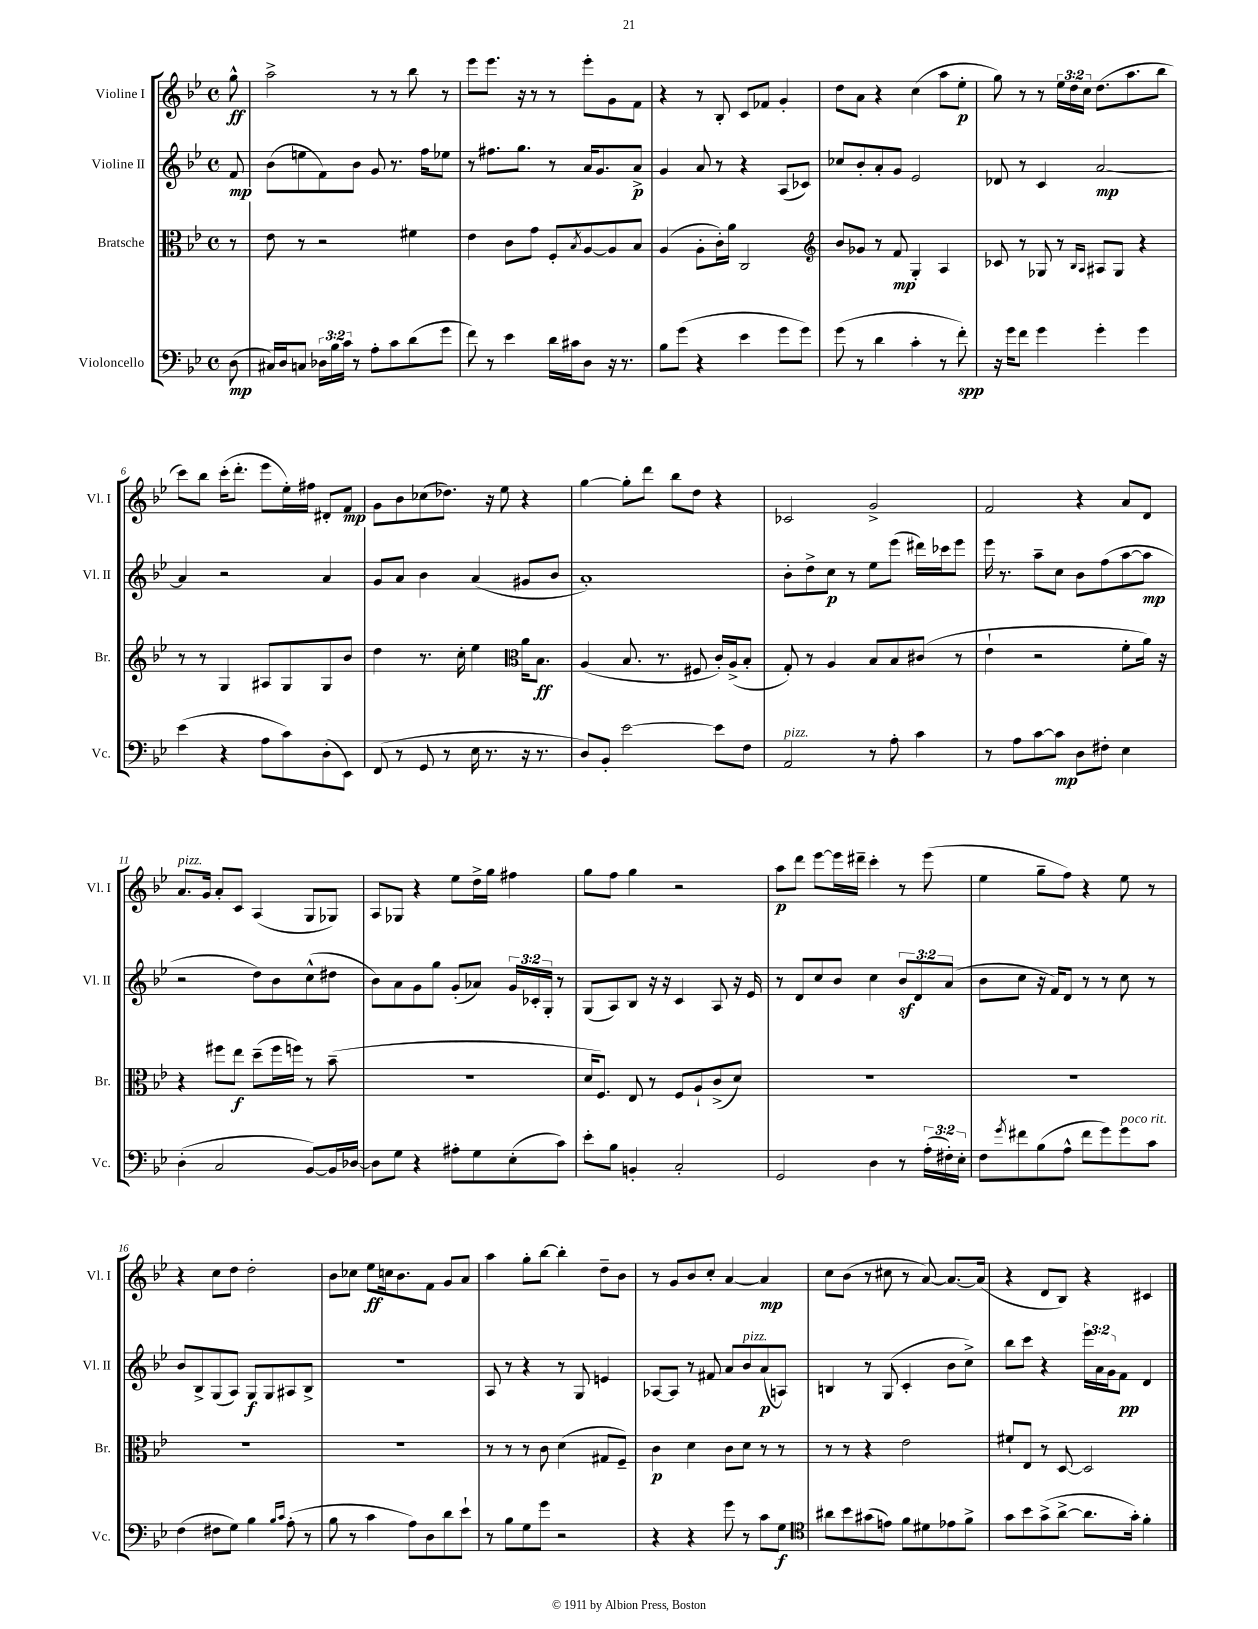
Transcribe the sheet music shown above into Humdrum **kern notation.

**kern	**kern	**kern	**kern
*staff4	*staff3	*staff2	*staff1
*clefF4	*clefC3	*clefG2	*clefG2
*k[b-e-]	*k[b-e-]	*k[b-e-]	*k[b-e-]
*M4/4	*M4/4	*M4/4	*M4/4
*met(c)	*met(c)	*met(c)	*met(c)
(8D\	8r	8f/	8gg^^\
=	=	=	=
16C#/LL)	8e-\	(8b-\L	2aa^\
16D/J	.	.	.
8C/J	8r	8ee\	.
24D-\LL	2r	8f\)	.
24B-\	.	.	.
24c\JJ	.	.	.
8r	.	8b-\J	.
8A'\L	.	8g/	8r
8c\	.	8.r	8r
(8d\	4f#\	.	8bb-\
.	.	16ff\LK	.
8g\J	.	8ee-\J	8r
=	=	=	=
8f\)	4e-\	8r	8eee-\L
8r	.	8.ff#\L	8.eee-\J
4e-\	8c\L	.	.
.	.	8.gg\J	16r
.	8g\J	.	8r
16d\LL	8F'/L	8r	8r
16c#\J	.	.	.
.	8qB-/	.	.
8D\J	[8A/	16a/LK	8eee-'\L
.	.	8.g/	.
16r	8A/]	.	8g\
8.r	.	.	.
.	8B-/J	8a^/J	8f\J
=	=	=	=
8B-\L	(4A/	4g/	4r
(8g\J	.	.	.
4r	8A'\L	8a/	8r
.	16c'\L)	8r	8B-'/
.	16a\JJ	.	.
4e-\	2C/	4r	8c/L
.	.	.	8f-/J
8g\L	.	(8A/L	4g'/
8g\J)	.	8c-/J)	.
=	=	=	=
*	*clefG2	*	*
(8g\	8b-/L	8cc-/L	8dd\L
8r	8g-/J	8b-'/	8a\J
4d\	8r	8a'/	4r
.	8f/	8g/J	.
4c'\	4G'/	2e-/	(4cc\
8r	4A/	.	8aa\L
8f'\)	.	.	8ee-'\J
=	=	=	=
16r	8c-/	8d-/	8gg\)
16g\LK	.	.	.
8f\J	8r	8r	8r
4g\	8G-/	4c/	8r
.	8r	.	24ee-\LL
.	.	.	24dd\
.	.	.	24cc\JJ
.	16qqB-/LL	.	.
.	16qqA/JJ	.	.
4g'\	8A#/L	[2a/	(8.dd\L
.	8G-/J	.	.
.	.	.	8.aa\
4g\	4r	.	.
.	.	.	8bb-\J
=	=	=	=
(4e-\	8r	4a/]	8ccc\L)
.	8r	.	8bb-\J
4r	4G/	2r	(16ccc'\LK
.	.	.	8.ddd'\J
8A\L	8A#/L	.	8eee-\L
8c\)	8G/	.	16ee-'\L)
.	.	.	16ff#\JJ
(8D'\	8G/	4a/	8d#'/L
8EE-\J)	8b-/J	.	8f/J
=	=	=	=
(8FF/	4dd\	8g/L	8g\L
8r	.	8a/J	8b-\
8GG/	8.r	4b-\	(8cc-\
8r	.	.	8.dd-\J)
.	16cc'\	.	.
16E-\	4ee-\	(4a/	.
8.r	.	.	16r
.	.	.	8ee-\
*	*clefC3	*	*
16r	16a\LK	8g#/L	4r
8.r	8.B-\J	.	.
.	.	8b-/J	.
=	=	=	=
8D/L)	(4A/	1a')	[4gg\
8BB-'/J	.	.	.
[2e-\	8.B-/	.	8gg'\]L
.	.	.	8ddd\J
.	8.r	.	.
.	.	.	8bb-\L
.	8F#/	.	8dd\J
8e-\]L	16c'/LL)	.	4r
.	(16A^/J	.	.
8F\J	8B-'/J	.	.
=	=	=	=
2AA/	8G'/)	8b-'\L	2c-/
.	8r	8dd^\	.
.	4A/	8cc\J	.
.	.	8r	.
8r	8B-/L	8ee-\L	2g^/
8A'\	8B-/	(8eee-\J	.
4c\	(8c#/J	16ddd#\LL)	.
.	.	16ccc-\J	.
.	8r	8eee-\J	.
=	=	=	=
8r	4e-`\	16eee-\	2f/
.	.	8.r	.
8A\L	.	.	.
[8c\	2r	8aa~\L	.
8c\]J	.	8cc\J	.
8D\L	.	8b-\L	4r
8F#'\J	.	(8ff\	.
4E-\	8f'\L	[8aa\	8a/L
.	16a\Jk)	8aa\]J	8d/J
.	16r	.	.
=	=	=	=
(4D'\	4r	2r	8.a/L
.	.	.	16g/Jk
2C/	8ff#\L	.	8a'/L
.	8ee-\J	.	8c/J
.	(8dd~\L	8dd\L)	(4A/
.	16ff#\L	8b-\	.
.	16ff\JJ)	.	.
[8BB-/L)	8r	(8cc^^\	8G/L
16BB-/]L	(8b-~\	8dd#\J	8G-/J)
[16D-/JJ	.	.	.
=	=	=	=
8D-\]L	1r	8b-\L)	8A/L
8G\J	.	8a\	8G-/J
4r	.	8g\	4r
.	.	8gg\J	.
8A#'\L	.	(8g'/L	8ee-\L
8G\	.	8a-/J)	16dd^\L
.	.	.	16gg\JJ
(8E-'\	.	24g/LL	4ff#\
.	.	24c-'/	.
.	.	24G'/JJ	.
8c\J)	.	8r	.
=	=	=	=
8e-'\L	16d/LK	(8G/L	8gg\L
.	8.F/J)	.	.
8B-\J	.	8A/)	8ff\J
4BB'/	8E-/	8B-/J	4gg\
.	8r	16r	.
.	.	16r	.
2C'/	8F/L	4c/	2r
.	8A`/	.	.
.	(8c^/	8A/	.
.	8d/J)	16r	.
.	.	16e-/	.
=	=	=	=
2GG/	1r	8r	8aa\L
.	.	8d/L	8ddd\J
.	.	8cc/	[8eee-\L
.	.	8b-/J	16eee-\]L
.	.	.	16ddd#~\JJ
4D\	.	4cc\	4ccc'\
8r	.	12b-/L	8r
.	.	12d/	.
(24A'\LL	.	.	(8eee-\
24F#'\)	.	(12a/J	.
24E-'\JJ	.	.	.
=	=	=	=
8F\L	1r	8b-\L	4ee-\
8qg/	.	.	.
8f#\	.	8cc\J	.
(8B-\	.	16r	8gg~\L
.	.	16f/LK)	.
8A^^\J	.	8d/J	8ff\J)
8f#\L	.	8r	4r
8g\)	.	8r	.
8g\	.	8cc\	8ee-\
8c\J	.	8r	8r
=	=	=	=
(4F\	1r	8b-/L	4r
.	.	8B-^/	.
8F#\L	.	(8G/	8cc\L
8G\J)	.	8A/J)	8dd\J
4B-\	.	8G/L	2dd'\
.	.	8G/	.
16qqB-/LL	.	.	.
16qqc/JJ	.	.	.
(8A'\	.	8A#/	.
8r	.	8B-^/J	.
=	=	=	=
8B-\	1r	1r	8b-\L
8r	.	.	8cc-\J
4c\	.	.	8ee-\L
.	.	.	16cc\k
.	.	.	8.b-\
8A\L)	.	.	.
8D\	.	.	8f\J
8d\	.	.	8g/L
8e-`\J	.	.	8a/J
=	=	=	=
8r	8r	8A/	4aa\
8B-\L	8r	8r	.
8G\	8r	4r	8gg'\L
8g\J	8c\	.	[8bb-\J
2r	(4d\	8r	4bb-'\]
.	.	8G/	.
.	8G#/L	4e/	8dd~\L
.	8F~/J)	.	8b-\J
=	=	=	=
4r	4c\	[8A-/L	8r
.	.	8A-/]J	8g/L
4r	4d\	8r	8b-/
.	.	8f#/	8cc'/J
8g\	8c\L	8a/L	[4a/
8r	8d\J	8b-/	.
8c\L	8r	(8a/	4a/]
8G\J	8r	8A/J)	.
=	=	=	=
*clefC4	*	*	*
8a#\L	8r	4B/	8cc\L
8b-\	8r	.	(8b-\J
(8g#\	4r	8r	8r
8e\J)	.	(8G/	8cc#\
8f\L	2e-\	4c'/	8r
8d#\	.	.	[8a/)
8e-\	.	8b-\L	8.a/_L
8f^\J	.	8cc^\J)	.
.	.	.	(16a/]Jk
=	=	=	=
8g\L	8f#`/L	8bb-\L	4r
8b-\	8E-/J	8ccc\J	.
(8g^\	8r	4r	8d/L
[8a^\J	[8D/	.	8B-/J)
8.a\]L	2D/]	24eee-\LL	4r
.	.	24a\	.
.	.	24g\J	.
.	.	8f\J	.
16g'\Jk)	.	.	.
4f'\	.	4d/	4c#/
==	==	==	==
*-	*-	*-	*-
